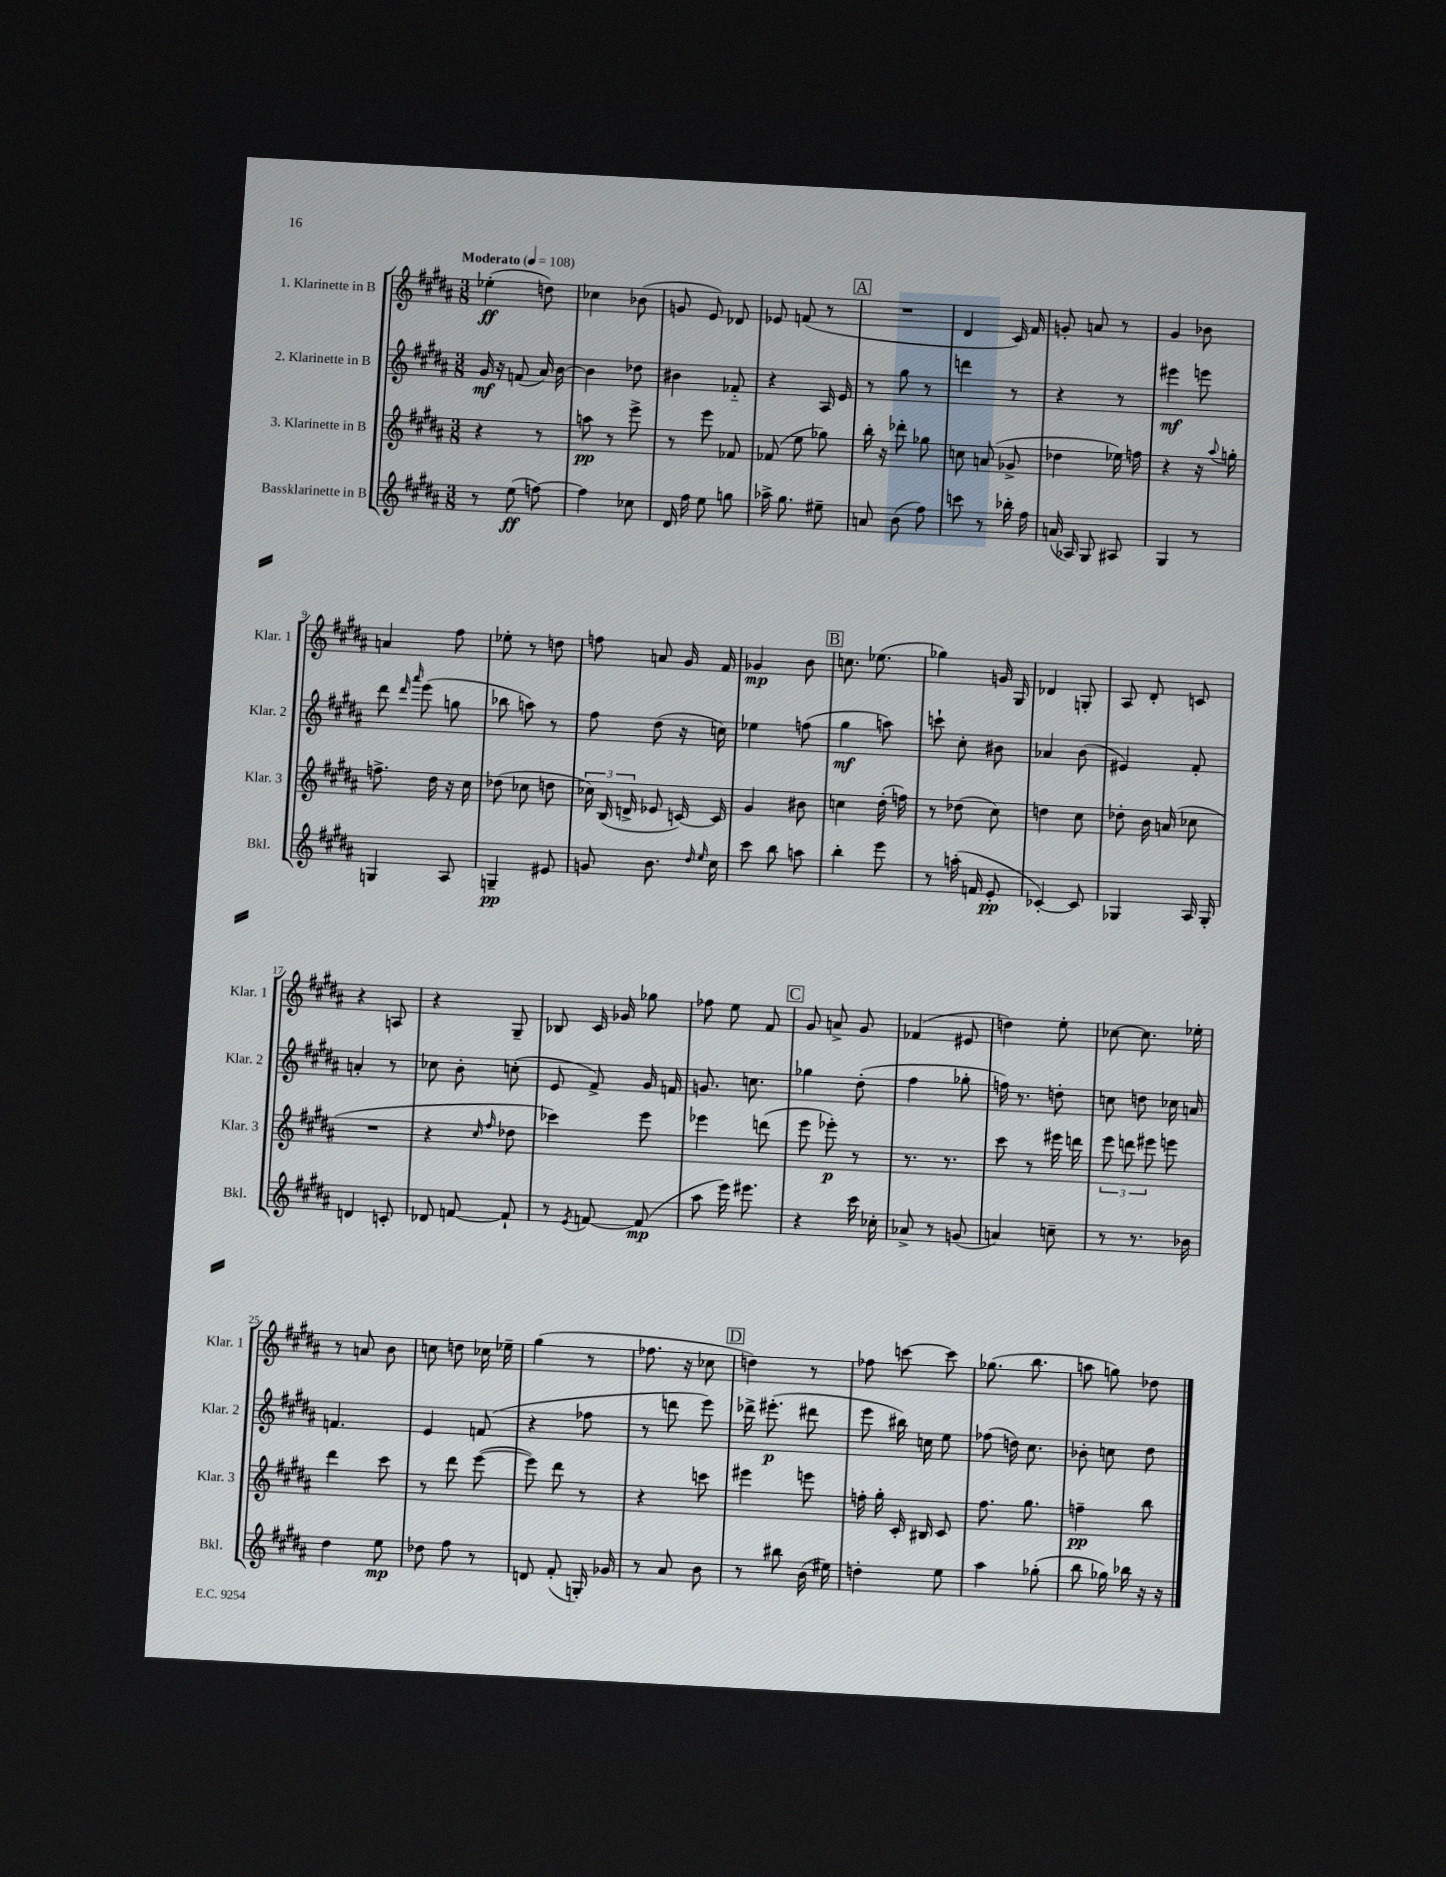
<<
\new StaffGroup <<
\new Staff = "s0" \with { instrumentName = "1. Klarinette in B" shortInstrumentName = "Klar. 1" } {
    \clef treble \key b \major \numericTimeSignature \time 3/8 \tempo "Moderato" 4 = 108
    \autoBeamOff ees''4-.\ff( d''8) |
    ces''4 bes'8( |
    g'8 e'8) des'8 |
    ees'8 f'8( r8 |
    \mark \markup { \box "A" } R4. |
    dis'4 cis'16) fis'16 |
    g'8-. a'8 r8 |
    gis'4 bes'8 |
    a'4 fis''8 |
    ees''8-. r8 d''8 |
    f''8 a'8 gis'16 fis'16 |
    ges'4\mp b'8 |
    \mark \markup { \box "B" } c''8. ees''8.( |
    ges''4) g'16 gis16 |
    des'4 g8-. |
    ais8 dis'8-. c'8 |
    r4 a8 |
    r4 gis8-- |
    bes8 cis'16 ges'16 ges''8 |
    fes''8 e''8 fis'8 |
    \mark \markup { \box "C" } gis'8 a'8-> gis'8 |
    fes'4( eis'8 |
    d''4) e''8-. |
    ces''8~ ces''8. ees''16-. |
    r8 a'8 b'8 |
    c''8 d''8 ces''16 ees''16-- |
    gis''4( r8 |
    fes''8. r16 ces''8 |
    \mark \markup { \box "D" } d''4) r8 |
    fes''8 c'''8~ c'''8 |
    ges''8.( b''8. |
    a''8 g''8) des''8 \bar "|." |
}
\new Staff = "s1" \with { instrumentName = "2. Klarinette in B" shortInstrumentName = "Klar. 2" } {
    \clef treble \key b \major \numericTimeSignature \time 3/8
    \autoBeamOff gis'16\mf r16 f'8( ais'16) b'16~ |
    b'4 des''8 |
    bis'4 fes'8-_ |
    r4 ais16 e'16 |
    \mark \markup { \box "A" } r8 gis''8 r8 |
    d'''4 r8 |
    r4 r8 |
    eis'''4\mf e'''8 |
    dis'''8 \grace { dis'''16 ais'''16 } e'''8( g''8 |
    bes''8 a''8) r8 |
    fis''8 dis''8( r16 c''16) |
    ees''4 f''8( |
    \mark \markup { \box "B" } gis''4\mf a''8) |
    c'''8-! cis''8-. bis'8 |
    aes'4 b'8( |
    eis'4) fis'8-. |
    a'4-. r8 |
    ces''8 b'8-. c''8-.( |
    e'8 fis'8->) gis'16 f'16 |
    g'8. c''8. |
    \mark \markup { \box "C" } ges''4 dis''8-.( |
    fis''4 ges''8-. |
    f''16) r8. d''8-. |
    c''8 d''8 ces''16 a'16 |
    f'4. |
    e'4 f'8( |
    r4 fes''8 |
    r8 d'''8 e'''8) |
    \mark \markup { \box "D" } des'''16-> eis'''8.-.\p( dis'''8 |
    e'''8 bis''16) c''16 e''8 |
    fes''8( d''16) cis''8. |
    bes'8-. c''8 dis''8 \bar "|." |
}
\new Staff = "s2" \with { instrumentName = "3. Klarinette in B" shortInstrumentName = "Klar. 3" } {
    \clef treble \key b \major \numericTimeSignature \time 3/8
    \autoBeamOff r4 r8 |
    a''8\pp r8 e'''8-> |
    r8 e'''8 fes'8 |
    fes'8( e''8 ges''8) |
    \mark \markup { \box "A" } b''16-. r16 des'''8-. ges''8 |
    c''8 a'8( ges'8-> |
    des''4 ees''16) f''16 |
    r4 r16 \appoggiatura { ais''8 } g''16-. |
    f''8.-> dis''16 r16 cis''16 |
    des''8( ces''8 d''8 |
    \tuplet 3/2 { ces''16) b16( d'16-> } ees'8 c'16~) c'16 |
    gis'4 bis'8 |
    \mark \markup { \box "B" } c''4 dis''16-.( f''16) |
    r8 des''8( cis''8) |
    d''4 cis''8 |
    des''8-. b'16 a'16( ces''8 |
    R4. |
    r4 \grace { cis''16 fis''16 } des''8 |
    ces'''4) e'''8 |
    ees'''4 d'''8( |
    \mark \markup { \box "C" } e'''8 ees'''8-.\p) r8 |
    r8. r8. |
    cis'''8 r8 eis'''16 d'''16 |
    \tuplet 3/2 { e'''8 d'''8 eis'''8 } e'''8 |
    dis'''4 cis'''8 |
    r8 dis'''8 e'''8~( |
    e'''8) dis'''8 r8 |
    r4 c'''8 |
    \mark \markup { \box "D" } eis'''4 e'''8 |
    f''16-. gis''16-. cis'16-. bis16 cis'8 |
    fis''8. gis''8. |
    f''4--\pp b''8 \bar "|." |
}
\new Staff = "s3" \with { instrumentName = "Bassklarinette in B" shortInstrumentName = "Bkl." } {
    \clef treble \key b \major \numericTimeSignature \time 3/8
    \autoBeamOff r8 e''8\ff( f''8~) |
    f''4 ces''8 |
    dis'16 fis''16 e''8 g''8 |
    aes''16-> gis''8. eis''8-- |
    \mark \markup { \box "A" } a'8 b'8( fis''8) |
    c'''8 r8 bes''16-. fis''16 |
    a'16( aes16) gis8 ais8 |
    gis4 r8 |
    g4 ais8 |
    g4--\pp eis'8 |
    g'8 b'8. \grace { dis''16 e''16 } cis''16 |
    cis'''8 b''8 a''8 |
    \mark \markup { \box "B" } b''4-. e'''8 |
    r8 a''16-.( f'16 e'8-.\pp |
    ces'4~-.) ces'8 |
    ges4 ais16 ges16-. |
    d'4 c'8-. |
    des'8 f'8~ f'8-! |
    r8 \acciaccatura { e'8 } f'8~ f'8\mp( |
    ais''8 e'''16) eis'''8. |
    \mark \markup { \box "C" } r4 cis'''16 ces''16-. |
    aes'8-> r8 g'8( |
    a'4) c''8-- |
    r8 r8. bes'16 |
    dis''4 e''8\mp |
    des''8 fis''8 r8 |
    d'8 fis'8-.( g16-.) ges'16 |
    r8 ais'8 b'8 |
    \mark \markup { \box "D" } r8 bis''8 b'16( eis''16) |
    d''4-. e''8 |
    ais''4 ges''8-.( |
    b''8 ges''16) bes''16 r16 r16 \bar "|." |
}
>>
>>
